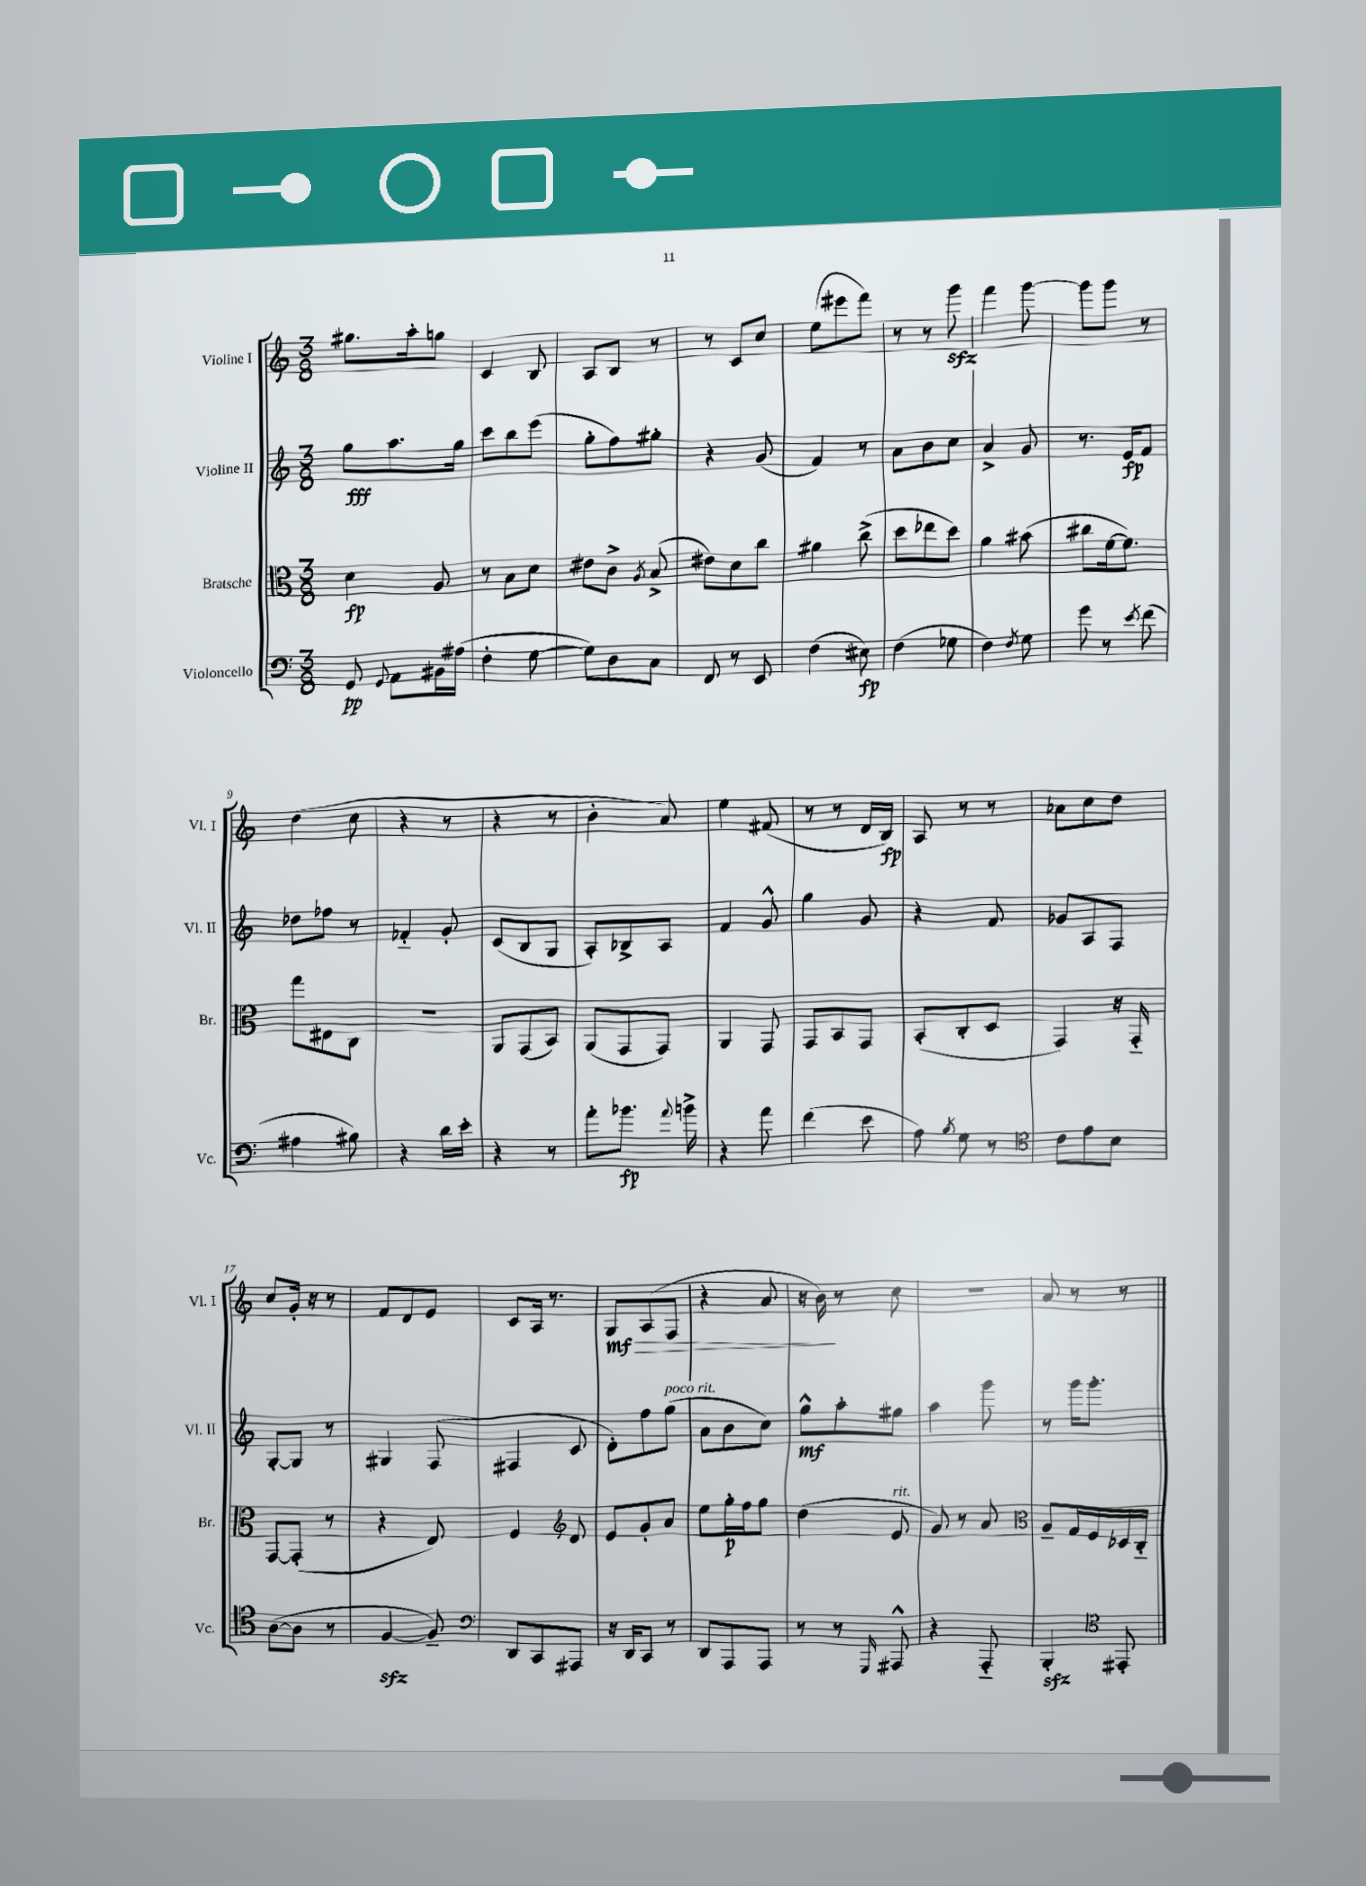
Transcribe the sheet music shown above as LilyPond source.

<<
\new StaffGroup <<
\new Staff = "s0" \with { instrumentName = "Violine I" shortInstrumentName = "Vl. I" } {
    \clef treble \key c \major \numericTimeSignature \time 3/8
    \autoBeamOff gis''8.[ a''16-. g''8] |
    c'4 b8 |
    a8[ b8] r8 |
    r8 c'8[ c''8] |
    e''8[( eis'''8 f'''8]) |
    r8 r8 g'''8\sfz |
    f'''4 g'''8~ |
    g'''8[ g'''8] r8 |
    d''4( c''8 |
    r4 r8 |
    r4 r8 |
    b'4-. a'8) |
    e''4 fis'8( |
    r8 r8 d'16[ b16]\fp) |
    a8 r8 r8 |
    aes'8[ c''8 d''8] |
    c''8[ g'16]-. r16 r8 |
    f'8[ d'8 e'8] |
    c'8[ a16] r8. |
    g8[\mf\> a8( f8] |
    r4 a'8 |
    r16 b'16\!) r8 c''8 |
    R4. |
    a'8 r8 r8 \bar "|." |
}
\new Staff = "s1" \with { instrumentName = "Violine II" shortInstrumentName = "Vl. II" } {
    \clef treble \key c \major \numericTimeSignature \time 3/8
    \autoBeamOff g''8[\fff a''8. g''16] |
    c'''8[ b''8 e'''8]( |
    g''8[-. f''8) gis''8]-. |
    r4 g'8( |
    f'4) r8 |
    a'8[ b'8 c''8] |
    a'4-> g'8 |
    r8. e'16[\fp f'8] |
    des''8[ fes''8] r8 |
    fes'4-_ g'8-. |
    c'8[( b8 g8] |
    a8[-.) bes8-> a8] |
    f'4 g'8-^ |
    g''4 g'8 |
    r4 f'8 |
    ges'8[ a8 f8] |
    g8[~-. g8] r8 |
    gis4 f8( |
    fis4 c'8 |
    d'8[-.) f''8 g''8]^\markup { \italic "poco rit." }( |
    a'8[ b'8 c''8]) |
    g''8[-^\mf a''8-. gis''8] |
    a''4 g'''8 |
    r8 g'''16[ g'''8.]-. \bar "|." |
}
\new Staff = "s2" \with { instrumentName = "Bratsche" shortInstrumentName = "Br." } {
    \clef alto \key c \major \numericTimeSignature \time 3/8
    \autoBeamOff d'4\fp a8 |
    r8 b8[ d'8] |
    eis'8[ c'8]-> \acciaccatura { a8 } b8->( |
    eis'8[) d'8 c''8] |
    ais'4 c''8->( |
    d''8[ ees''8 d''8]) |
    a'4 bis'8( |
    cis''8[ f'16~ f'8.]) |
    g''8[ eis8 c8] |
    R4. |
    a,8[ g,8( b,8]) |
    a,8[( g,8 g,8]) |
    a,4 g,8 |
    g,8[ b,8 g,8] |
    b,8[-.( c8-. d8] |
    g,4) r16 g,16-_ |
    g,8[~ g,8]-.( r8 |
    r4 e8) |
    f4 \clef treble d'8 |
    e'8[ g'8-. a'8] |
    e''8[ g''16-.\p f''16 g''8] |
    d''4( e'8^\markup { \italic "rit." } |
    g'8) r8 a'8 |
    \clef alto a8[-- g16 f16 des16 c16]-_ \bar "|." |
}
\new Staff = "s3" \with { instrumentName = "Violoncello" shortInstrumentName = "Vc." } {
    \clef bass \key c \major \numericTimeSignature \time 3/8
    \autoBeamOff g,8\pp \appoggiatura { g,8 } a,8[ bis,16 ais16]( |
    f4-. g8~ |
    g8[) d8 c8] |
    f,8 r8 e,8 |
    f4( eis8\fp) |
    f4( ges8 |
    f4) \acciaccatura { f8 } g8 |
    g'8 r8 \acciaccatura { e'8 } f'8( |
    ais4 bis8) |
    r4 d'16[ e'16]-. |
    r4 r8 |
    a'8[-. bes'8.]\fp \appoggiatura { a'8 } b'16-> |
    r4 a'8 |
    f'4( e'8 |
    a8) \acciaccatura { b8 } g8 r8 |
    \clef tenor c'8[ e'8 b8] |
    a8[~( a8] r8 |
    f4~\sfz f8--) |
    \clef bass d,8[ c,8 ais,,8] |
    r16 d,16[ c,8] r8 |
    d,8[ a,,8 a,,8] |
    r8 r8 \grace { g,,16 } ais,,8-^ |
    r4 a,,8-_ |
    b,,4-.\sfz \clef tenor eis,8-. \bar "|." |
}
>>
>>
